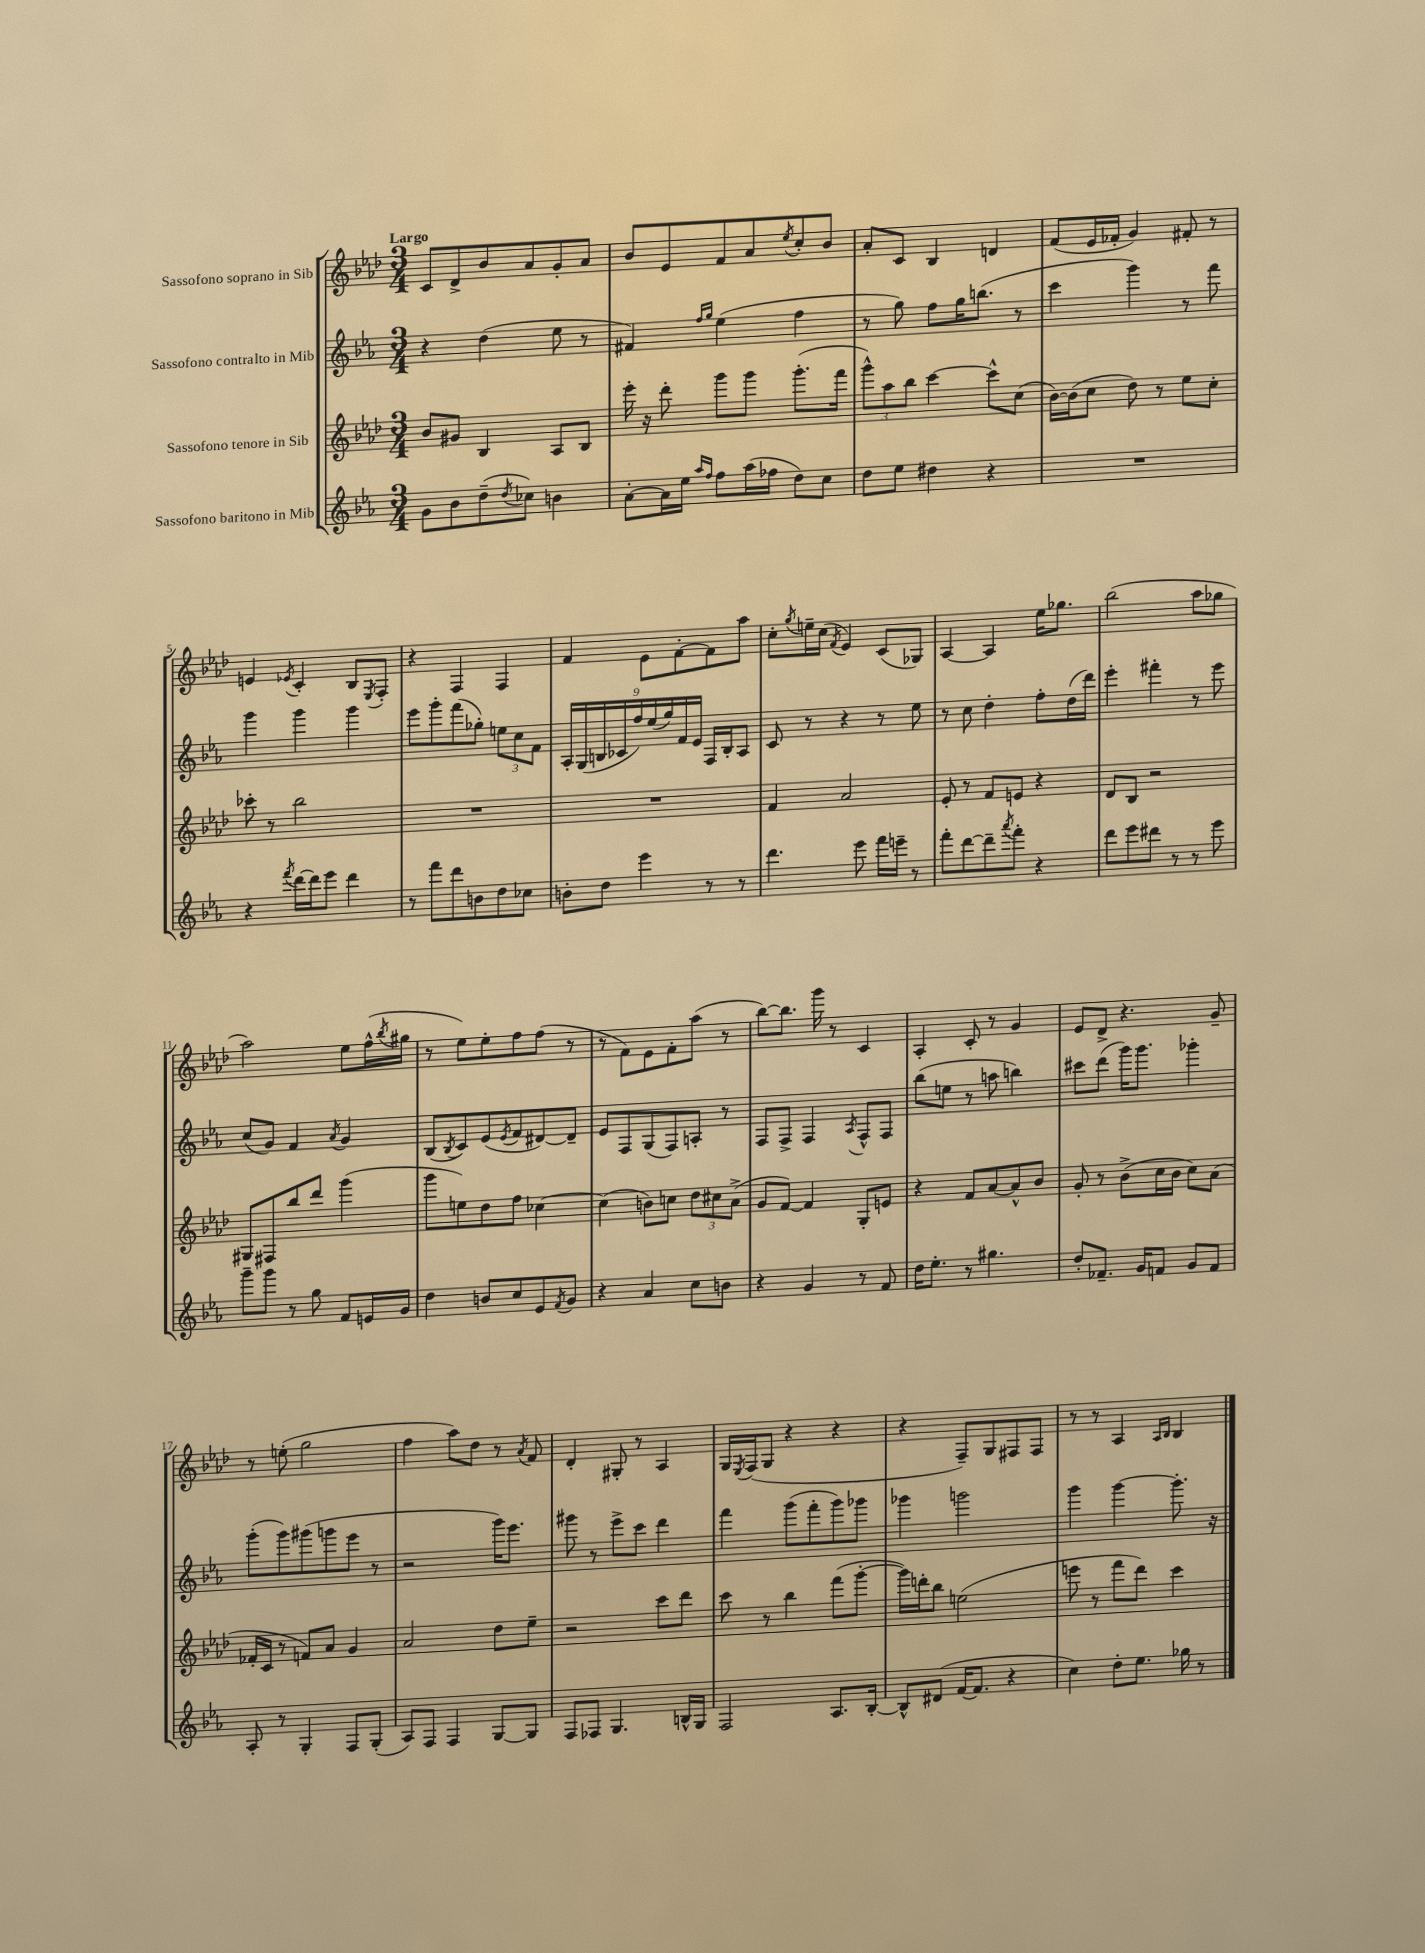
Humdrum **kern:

**kern	**kern	**kern	**kern
*part4	*part3	*part2	*part1
*staff4	*staff3	*staff2	*staff1
*I"Sassofono baritono in Mib	*I"Sassofono tenore in Sib	*I"Sassofono contralto in Mib	*I"Sassofono soprano in Sib
*clefG2	*clefG2	*clefG2	*clefG2
*k[b-e-a-]	*k[b-e-a-d-]	*k[b-e-a-]	*k[b-e-a-d-]
*M3/4	*M3/4	*M3/4	*M3/4
=1	=1	=1	=1
!	!	!	!LO:TX:a:B:t=Largo
8g\L	8b-/L	4r	8c/L
8b-\	8g#X/J	.	8d-^/
(8dd~\	4B-/	(4dd\	8b-/
8qdd/	.	.	.
8cc-X\J)	.	.	8a-/
4bn\	8A-/L	8ee-\	8g'/
.	8B-/J	8r	8a-/J
=2	=2	=2	=2
[8a-'\L	16eee-'\	4f#X/)	8b-/L
.	16r	.	.
16a-\L]	8ddd-'\	.	8e-/
16ee-\JJ	.	.	.
16qqaa-/LL	.	16qqff/LL	.
16qqff/JJ	.	16qqgg/JJ	.
8ff\L	8ggg\L	(4ee-\	8f/
(16aa-\L	8ggg\J	.	8a-/
16ff-X\JJ	.	.	.
.	.	.	8qee-/
8dd\L)	(8.ggg'\L	4ff\	8cc'/
8cc\J	.	.	8b-/J
.	16fff\Jk	.	.
=3	=3	=3	=3
8dd\L	12ggg^^\L)	8r	8a-'/L
.	12aa-\	.	.
8ee-\J	.	8gg\)	8c/J
.	12bb-\J	.	.
4dd#X\	[4ccc\	8ff\L	4B-/
.	.	16gg\K	.
.	.	(8.bbn\J	.
4r	8ccc^^\L]	.	4dn/
.	(8cc\J	8r	.
=4	=4	=4	=4
2.r	[16b-\LL)	4ccc\	(8f/L
.	(16b-\J]	.	.
.	8cc\J	.	16e-/L
.	.	.	16f-X'/JJ
.	8dd-\)	4ggg\)	4g/)
.	8r	.	.
.	8ee-\L	8r	8f#X'/
.	8cc'\J	8fff\	8r
!!LO:LB:g=z
=5	=5	=5	=5
4r	8ccc-X'\	4ggg\	4en/
.	8r	.	.
8qfff/	.	.	8qe-X/
[16ddd\LL	2bb-\	4ggg\	4c'/
16ddd\J]	.	.	.
8eee-\J	.	.	.
4ddd\	.	4ggg\	8B-/L
.	.	.	8qE-/
.	.	.	8F'/J
=6	=6	=6	=6
8r	2.r	8eee-\L	4r
8fff\L	.	8ggg'\	.
8ddd\	.	(8fff\	4F/
8bn\	.	8gg-X'\J)	.
8dd\	.	12een\L	4F/
.	.	12cc\	.
8cc-X\J	.	.	.
.	.	12f\J	.
=7	=7	=7	=7
8bn'\L	2.r	18A-'/LL	4f/
.	.	(18G/	.
.	.	18Bn/	.
8dd\J	.	.	.
.	.	18c-X/	.
.	.	18ff/)	.
4eee-\	.	.	8e-\L
.	.	(18ee-/	.
.	.	18gg/)	.
.	.	.	[8f'\
.	.	18f/	.
.	.	18e-/JJ	.
8r	.	16F/LL	8f\]
.	.	16B'/J	.
8r	.	8A-/J	8aa-\J
=8	=8	=8	=8
4.ddd\	4f/	8c/	8cc'\L
.	.	.	8qgg/
.	.	8r	16een~\L
.	.	.	(16cc\JJ
.	.	.	8qf/
.	2a-/	4r	4e-/)
8eee-\	.	.	.
16fff\LL	.	8r	(8c/L
16eeen~\JJ	.	.	.
8r	.	8ee-\	8G-X/J)
=9	=9	=9	=9
8fff'\L	8e-'/	8r	[4A-/
[8ddd\	8r	8cc\	.
8ddd~\]	8f/L	4dd'\	4A-/]
8qaaa-/	.	.	.
8fff'\J	8en/J	.	.
4r	4r	8ff'\L	16ee-\KL
.	.	.	8.gg-X\J
.	.	(16dd\L	.
.	.	16ddd\JJ)	.
=10	=10	=10	=10
8ddd\L	8d-/L	4eee-'\	(2bb-\
8eee-\	8B-/J	.	.
8ddd#X\J	2r	4fff#X'\	.
8r	.	.	.
8r	.	8r	8aa-\L
8eee-\	.	8eee-\	8gg-X\J
!!LO:LB:g=z
=11	=11	=11	=11
8ggg~\L	8G#X/L	(8cc/L	2aa-\)
8ggg\J	8F#X/	8g/J)	.
8r	8bb-/	4f/	.
8gg\	8ddd-/J	.	.
.	.	8qa-/	.
8f/L	(4ggg\	4g/	8ee-\L
16en/L	.	.	(16ff^^\L
.	.	.	8qbb-/
16g/JJ	.	.	16gg#X\JJ
=12	=12	=12	=12
4dd\	8ggg\L	(8B-/L	8r
.	.	8qB-/	.
.	8een\)	8c/)	8ee-\L)
8bn/L	8dd-\	(8e-/	8ee-'\
.	.	8qe-/	.
8cc/	8ff\J	8f/	8ff\
8e-/	[4cc-X\	[8d#X/)	(8ff\J
8qf/	.	.	.
8g/J	.	8d#~/J]	8r
=13	=13	=13	=13
4r	(4cc-\]	8e-/L	8r
.	.	8F/	8f\L)
4a-/	8bn\L)	(8G/	8e-\
.	8ccn\J	8F/)	8f'\
8cc\L	12dd-\L	8An'/J	(8aa-\J
.	12cc#X\	.	.
8bn\J	.	8r	8r
.	(12a-^\J	.	.
=14	=14	=14	=14
4r	8g/L	8F/L	[8bb-\L)
.	[8f/J)	8F^/J	8.bb-\J]
4g/	4f/]	4F/	.
.	.	.	16ggg\
.	.	.	8r
.	.	8qA-/	.
8r	8G'/L	8F^^/L	4c/
8f/	8en/J	8F/J	.
=15	=15	=15	=15
16dd\KL	4r	(8bb-\L	4A-'/
8.ee-'\J	.	.	.
.	.	8een\J	.
8r	8f/L	8r	8c'/
4.gg#X\	[8a-/	8aan\	8r
.	8a-^^/]	4bbn\)	4g/
.	8b-/J	.	.
=16	=16	=16	=16
8dd'/L	8g'/	8ccc#X\L	8e-/L
8.f-X~/J	8r	(8ddd\J	8d-^/J
.	(8b-^\L	16ggg\KL)	4.r
16g/KL	.	8.ggg\J	.
8fn/J	16cc\L	.	.
.	16b-\JJ	.	.
8g/L	8cc\L)	4ggg-X'\	.
8f/J	(8a-\J	.	8g~/
!!LO:LB:g=z
=17	=17	=17	=17
8A-'/	16f-X'/LL	(8ggg'\L	8r
.	16c/JJ	.	.
8r	8r	8ggg\)	(8een'\
4G'/	8fn/L)	(8ggg#X\	2gg\
.	8a-/J	8gggn\	.
8F/L	4g/	8eee-\J	.
(8G'/J	.	8r	.
=18	=18	=18	=18
8A-/L)	2a-/	2r	4ff\
8F/J	.	.	.
4F/	.	.	8aa-\L)
.	.	.	8dd-\J
[8G/L	8dd-\L	16ggg\KL)	8r
.	.	8.eee-\J	.
.	.	.	8qa-/
8G/J]	8ee-~\J	.	8f/
=19	=19	=19	=19
8F/L	2r	8ggg#X\	4d-'/
8F-X/J	.	8r	.
4.G/	.	8eee-^\L	8G#X'/
.	.	8ccc\J	8r
.	8ccc\L	4ddd\	4A-/
16Bn^^/LL	8ddd-\J	.	.
16G/JJ	.	.	.
=20	=20	=20	=20
2F/	8ccc\	4fff\	16G/LL
.	.	.	8qE-/
.	.	.	(16F/J
.	8r	.	8G/J
.	4bb-\	(8ggg\L	4r
.	.	8fff'\	.
8.A-/L	(8fff\L	8ggg\)	4r
.	[8ggg'\J	8ggg-X\J	.
[16B-'/Jk	.	.	.
=21	=21	=21	=21
8B-^^/L]	16ggg\LL])	4ggg-X\	4r
.	16dddn'\J	.	.
(8d#X/J	8bb-\J	.	.
[16f/KL	(2een\	2gggn\	8F~/L)
8.f/J]	.	.	.
.	.	.	8G/
4r	.	.	8F#X/
.	.	.	8F#/J
=22	=22	=22	=22
4cc\)	8eeen\	4ggg\	8r
.	8r	.	8r
8dd'\L	8fff\L	[4ggg\	4A-/
8.ee-\J	8ddd-\J)	.	.
.	.	.	16qqA-/LL
.	.	.	16qqB-/JJ
.	4ccc\	8.ggg'\]	4B-/
16gg-X\	.	.	.
8r	.	.	.
.	.	16r	.
==	==	==	==
*-	*-	*-	*-
